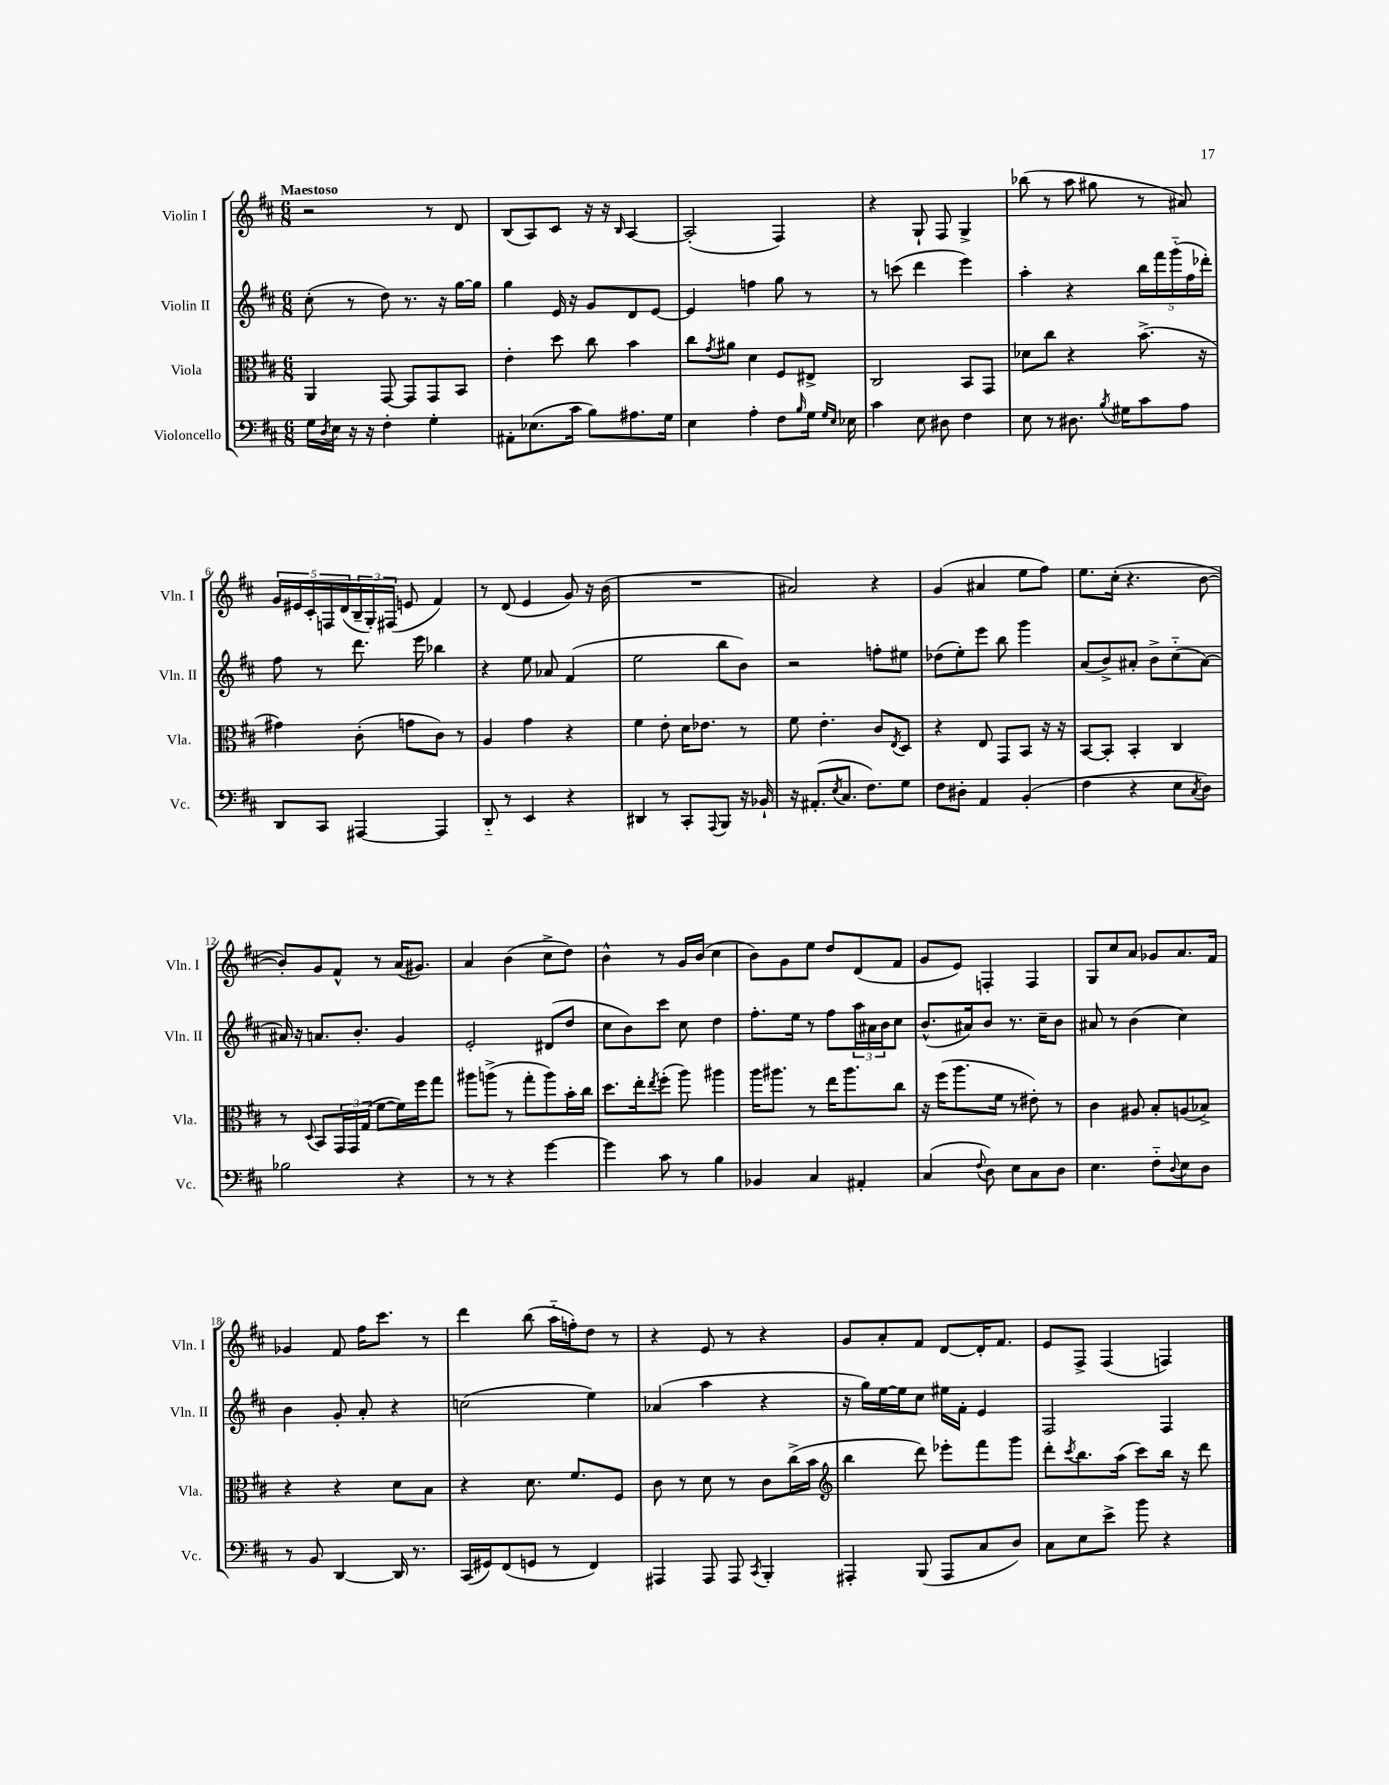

**kern	**kern	**kern	**kern
*staff4	*staff3	*staff2	*staff1
*clefF4	*clefC3	*clefG2	*clefG2
*k[f#c#]	*k[f#c#]	*k[f#c#]	*k[f#c#]
*M6/8	*M6/8	*M6/8	*M6/8
16G	4AA	(8cc#'	2r
8qD	.	.	.
16E	.	.	.
16r	.	8r	.
16r	.	.	.
4F#'	[8GG	8dd)	.
.	8GG]	8.r	.
4G'	8GG	.	8r
.	.	16r	.
.	8BB	[16gg	8d
.	.	16gg]	.
=	=	=	=
8AA#'	4e'	4gg	(8B
(8.E-	.	.	8A)
.	8dd	16e	8c#
16c#	.	16r	.
8B)	8cc#	8g	16r
.	.	.	16r
.	.	.	16qqB
8.A#	4b	8d	[4A
.	.	[8e	.
16G	.	.	.
=	=	=	=
4E	8cc#	4e]	(2A']
.	8qg	.	.
.	8a#	.	.
4A'	4d	4ff	.
8F#	8F#	8gg	4F#)
16qqB	.	.	.
16G	8E#^	8r	.
16qqG	.	.	.
16qqE	.	.	.
16E-	.	.	.
=	=	=	=
4c#	2C#	8r	4r
.	.	(8ccc	.
8E	.	4ddd	8G`
8D#	.	.	8F#
4F#	8BB	4eee)	4G^
.	8GG	.	.
=	=	=	=
8E	8d-	4aa'	(8bb-
8r	8cc#	.	8r
8.D#	4r	4r	8aa
.	.	.	8gg#
8qB	.	.	.
16G#	.	.	.
8c#	(8.b^	20bb	8r
.	.	20fff#	.
.	.	(20ggg'~	.
8A	.	.	8a#)
.	.	20ff#	.
.	16r	.	.
.	.	20ddd-')	.
=	=	=	=
8DD	4g#)	8ff#	20g
.	.	.	20e#
.	.	.	20c#'
8CC#	.	8r	.
.	.	.	20F
.	.	.	(20d
[4AAA#	(8c#'	8.ddd	24B~
.	.	.	24G')
.	.	.	(24F#
.	8g	.	8e
.	.	16eee	.
4AAA#]	8c#)	4bb-	4f#)
.	8r	.	.
=	=	=	=
8DD'~	4A	4r	8r
8r	.	.	(8d
4EE	4g	8ee	4e
.	.	8a-	.
4r	4r	(4f#	8g)
.	.	.	16r
.	.	.	(16b
=	=	=	=
4DD#	4f#	2ee	2.r
8r	8e'	.	.
8CC#'	16d	.	.
.	8.e-	.	.
8qqAAA	.	.	.
8BBB	.	8bb	.
16r	8r	8b)	.
16BB-`	.	.	.
=	=	=	=
16r	8f#	2r	2a#)
(8.AA#'	.	.	.
.	4.e'	.	.
8qE	.	.	.
8.C#	.	.	.
8.F#)	.	.	.
.	8c#	8ff'	4r
.	8qE	.	.
8G	8D	8ee#	.
=	=	=	=
8F#	4r	(8dd-	(4g
8D#'	.	8ee')	.
4AA	8E	8eee	4a#
.	8GG	8bb	.
(4BB'	8BB	4ggg	8ee
.	16r	.	8ff#)
.	16r	.	.
=	=	=	=
4F#	[8BB	(8a	8.ee
.	8BB']	8b^)	.
.	.	.	(16cc#'
4r	4BB'	8a#'	4.r
.	.	8b^	.
8E	4C#	(8cc#'~	.
8qC#	.	.	.
8D)	.	[8a#)	[8b
=	=	=	=
2B-	8r	16a#]	8b'])
.	.	16r	.
.	8qqD	.	.
.	8BB	8.a	8g
.	24GG	.	8f#^^
.	24GG	.	.
.	.	8.b'	.
.	(24G	.	.
.	[8f#	.	8r
4r	16f#])	4g	(16a
.	16ff#	.	8.g#)
.	8gg	.	.
=	=	=	=
8r	8aa#	2e'	4a
8r	(8aa^	.	.
4r	8r	.	(4b
.	8gg'	.	.
[4g	8aa)	(8d#	8cc#^
.	16b'	8dd	8dd)
.	16cc#	.	.
=	=	=	=
4g]	8.dd	8cc#	4b^^
.	.	8b)	.
.	16ee'	.	.
.	8qee	.	.
8c#	(8ff#'	8ccc#	8r
8r	8aa)	8cc#	16g
.	.	.	(16b
4B	4aa#	4dd	4cc#
=	=	=	=
4BB-	16aa	8.ff#'	8b)
.	8.aa#	.	.
.	.	.	8g
.	.	16ee	.
4C#	8r	8r	8ee
.	16ee	8ff#	8dd
.	8.aa#	.	.
4AA#'	.	24aa	(8d
.	.	24a#	.
.	.	24b	.
.	8cc#	8cc#	8f#
=	=	=	=
(4C#	16r	(8.b^^	8g
.	(16ff#	.	.
.	8.aa	.	8e)
.	.	16a#)	.
8qqF#	.	.	.
8D)	.	8b	4F'
.	16f#	.	.
8E	8r	8.r	.
8C#	8e#')	.	4F
.	.	16cc#~	.
8D	8r	8b	.
=	=	=	=
4.E	4c#	8a#	8G
.	.	8r	8cc#
.	8A#	(4b	8a
8F#'~	8B'	.	8g-
8qqD	.	.	.
8E	(8A	4cc#)	8.a
8D	8B-^)	.	.
.	.	.	16f#
=	=	=	=
8r	4r	4b	4g-
8BB	.	.	.
[4DD	4r	8g'	8f#
.	.	8a'	16ff#
.	.	.	8.ccc#
16DD]	8d	4r	.
8.r	.	.	.
.	8B	.	8r
=	=	=	=
(16CC#	4r	(2cc	4ddd
16GG#)	.	.	.
(8FF#	.	.	.
8GG	8.d	.	(8bb
8r	.	.	16aa'~
.	8.f#	.	16ff')
4FF#)	.	4ee)	8dd
.	8F#	.	8r
=	=	=	=
4AAA#	8c#	(4a-	4r
.	8r	.	.
8AAA#	8d	4aa	8e
8AAA#	8r	.	8r
8qCC#	.	.	.
4BBB'	8c#	4r	4r
.	(16cc#^	.	.
.	16b	.	.
=	=	=	=
*	*clefG2	*	*
4AAA#'	4bb	16r	8g
.	.	16gg)	.
.	.	[16ee	8a'
.	.	16ee]	.
(8BBB	8ddd)	8cc#	8f#
8AAA#	8eee-'	16ee#	[8d
.	.	16f#'	.
8C#	8fff#	4e	16d']
.	.	.	8.f#
8D)	8ggg	.	.
=	=	=	=
8C#	8ddd'	2F#	8e
.	8qccc#	.	.
8E	8.bb	.	8F#^
8e^	.	.	(4F#
.	(16aa	.	.
8b	8ccc#)	.	.
4r	16bb	4F#	4F)
.	16r	.	.
.	8ddd	.	.
==	==	==	==
*-	*-	*-	*-
